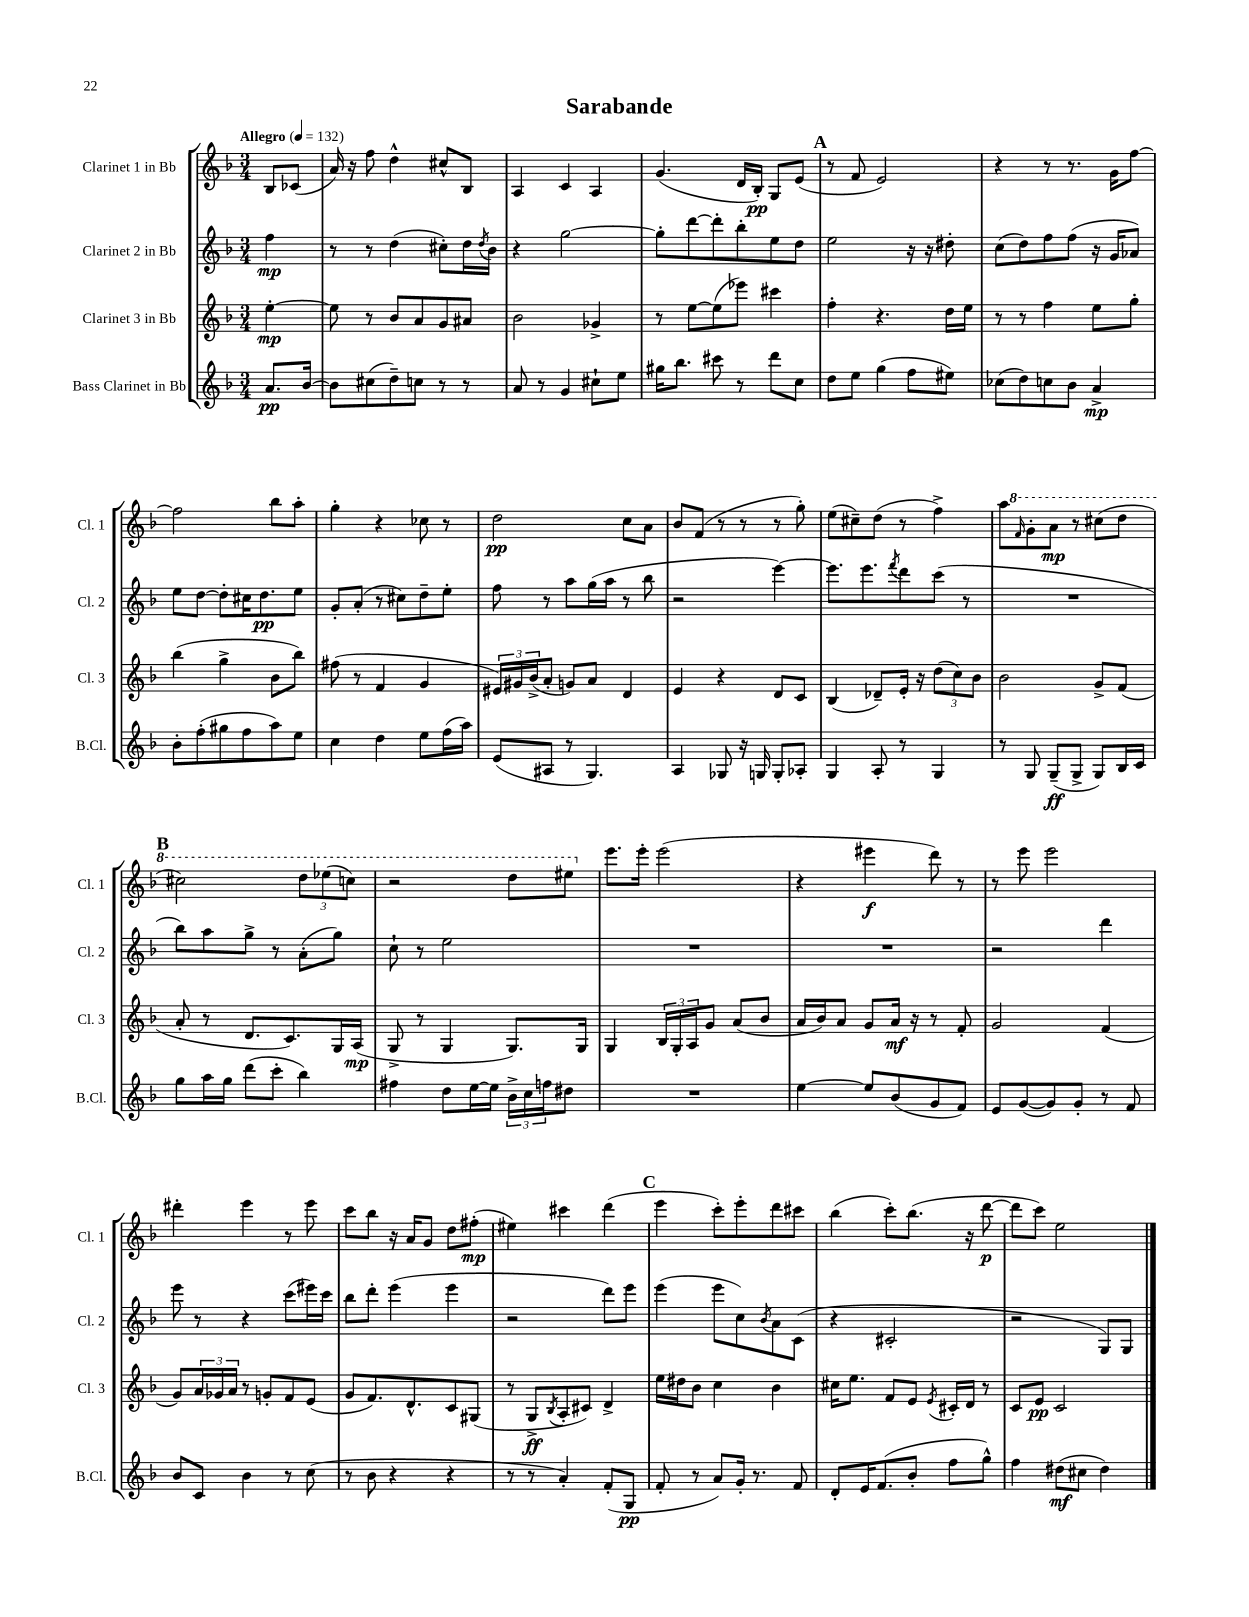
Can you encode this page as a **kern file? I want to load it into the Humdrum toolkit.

**kern	**kern	**kern	**kern
*staff4	*staff3	*staff2	*staff1
*clefG2	*clefG2	*clefG2	*clefG2
*k[b-]	*k[b-]	*k[b-]	*k[b-]
*M3/4	*M3/4	*M3/4	*M3/4
*MM132	*MM132	*MM132	*MM132
8.a/L	[4ee'\	4ff\	8B-/L
.	.	.	(8c-/J
[16b-/Jk	.	.	.
=	=	=	=
8b-\]L	8ee\]	8r	16a/)
.	.	.	16r
(8cc#\	8r	8r	8ff\
8dd~\)	8b-/L	(4dd\	4dd^^\
8cc\J	8a/	.	.
8r	8g/	8cc#'\L)	8cc#^^/L
8r	8a#/J	16dd\L	8B-/J
.	.	8qdd/	.
.	.	16b-\JJ	.
=	=	=	=
8a/	2b-\	4r	4A/
8r	.	.	.
4g/	.	[2gg\	4c/
8cc#`\L	4g-^/	.	4A/
8ee\J	.	.	.
=	=	=	=
16gg#\LK	8r	8gg'\]L	(4.g/
8.bb-\J	.	.	.
.	[8ee\L	[8ddd\	.
8ccc#\	(8ee\]	8ddd'\]	.
8r	8eee-\J)	8bb-'\	16d/LL
.	.	.	16B-'/JJ)
8ddd\L	4ccc#\	8ee\	8G/L
8cc\J	.	8dd\J	(8e/J
=	=	=	=
8dd\L	4ff'\	2ee\	8r
8ee\J	.	.	8f/
(4gg\	4.r	.	2e/)
8ff\L	.	16r	.
.	.	16r	.
8ee#\J)	16dd\LL	8dd#'\	.
.	16ee\JJ	.	.
=	=	=	=
(8cc-\L	8r	(8cc\L	4r
8dd\)	8r	8dd\)	.
8cc\	4ff\	8ff\	8r
8b-\J	.	(8ff\J	8.r
4a^/	8ee\L	16r	.
.	.	16g/LK	16g\LK
.	8gg'\J	8a-/J)	[8ff\J
=	=	=	=
8b-'\L	(4bb-\	8ee\L	2ff\]
(8ff'\	.	[8dd\J	.
8gg#\	4gg^\	8dd'\]L	.
8ff\	.	16cc#\K	.
.	.	8.dd\	.
8aa\)	8b-\L	.	8bb-\L
8ee\J	8bb-\J)	8ee\J	8aa'\J
=	=	=	=
4cc\	(8ff#\	8g'/L	4gg'\
.	8r	(8a'/J	.
4dd\	4f/	8r	4r
.	.	8cc#\L)	.
8ee\L	4g/	8dd~\	8cc-\
(16ff\L	.	8ee'\J	8r
16aa\JJ)	.	.	.
=	=	=	=
(8e/L	24e#/LL)	8ff\	2dd\
.	24g#/	.	.
.	(24b-^/J	.	.
8A#/J	8a'/J	8r	.
8r	8g/L)	8aa\L	.
4.G/)	8a/J	(16gg\L	.
.	.	16aa\JJ	.
.	4d/	8r	8cc\L
.	.	8bb-\	8a\J
=	=	=	=
4A/	4e/	2r	8b-/L
.	.	.	(8f/J
8G-/	4r	.	8r
16r	.	.	8r
16G/	.	.	.
8G'/L	8d/L	[4eee\)	8r
8A-'/J	8c/J	.	8gg'\)
=	=	=	=
4G/	(4B-/	8.eee\]L	(8ee\L
.	.	.	8cc#~\)
.	.	8.eee\	.
8A'/	8d-~/L)	.	(8dd\J
.	.	8qfff/	.
8r	16e'/Jk	8ddd\	8r
.	16r	.	.
4G/	(12dd\L	(8ccc\J	4ff^\)
.	12cc\)	.	.
.	.	8r	.
.	12b-\J	.	.
=	=	=	=
8r	2b-\	2.r	8aa\L
.	.	.	16qqff/
8G/	.	.	8gg'\
(8G~/L	.	.	8aa\J
8G^/J	.	.	8r
8G/L)	8g^/L	.	(8ccc#\L
16B-/L	(8f/J	.	8ddd\J
16c/JJ	.	.	.
=	=	=	=
8gg\L	8a'/	8bb-\L)	2ccc#\)
16aa\L	8r	8aa\	.
16gg\JJ	.	.	.
(8ddd\L	8.d/L	8gg^\J	.
8ccc'\J	.	8r	.
.	8.c/)	.	.
4bb-\)	.	(8a'\L	12ddd\L
.	.	.	(12eee-\
.	16G/L	8gg\J)	.
.	.	.	12ccc\J)
.	(16A/JJ	.	.
=	=	=	=
4ff#\	8G^/	8cc`\	2r
.	8r	8r	.
8dd\L	4G/	2ee\	.
[16ee\L	.	.	.
16ee\]JJ	.	.	.
24b-^\LL	8.G/L)	.	8ddd\L
24cc\	.	.	.
24ff\J	.	.	.
8dd#\J	.	.	8eee#\J
.	16G/Jk	.	.
=	=	=	=
2.r	4G/	2.r	8.eee\L
.	.	.	16eee'\Jk
.	24B-/LL	.	(2eee\
.	24G'/	.	.
.	24A/J	.	.
.	8g/J	.	.
.	(8a/L	.	.
.	8b-/J	.	.
=	=	=	=
[4ee\	16a/LL	2.r	4r
.	16b-/J)	.	.
.	8a/J	.	.
8ee/]L	8g/L	.	4eee#\
(8b-/	16a/Jk	.	.
.	16r	.	.
8g/	8r	.	8ddd\)
8f/J)	8f'/	.	8r
=	=	=	=
8e/L	2g/	2r	8r
([8g/	.	.	8eee\
8g/])	.	.	2eee\
8g'/J	.	.	.
8r	(4f/	4ddd\	.
8f/	.	.	.
=	=	=	=
8b-/L	8g/L)	8eee\	4ddd#'\
8c/J	24a/L	8r	.
.	24g-/	.	.
.	24a/JJ	.	.
4b-\	8r	4r	4eee\
.	8g'/L	.	.
8r	8f/	(8ccc\L	8r
(8cc\	(8e/J	16eee#\L)	8eee\
.	.	16ccc\JJ	.
=	=	=	=
8r	8g/L	8bb-\L	8ccc\L
8b-\	8.f/)	8ddd'\J	8bb-\J
4r	.	(4eee\	16r
.	8.d^^/	.	16a/LK
.	.	.	8g/J
4r	8c/	4eee\	8dd\L
.	(8G#/J	.	(8ff#'\J
=	=	=	=
8r	8r	2r	4ee#\)
8r	8G^/L	.	.
.	8qB-/	.	.
4a'/)	8A'/	.	4ccc#\
.	8c#/J)	.	.
(8f'/L	4d^/	8ddd\L)	(4ddd\
8G/J	.	8eee\J	.
=	=	=	=
8f'/	16ee\LL	(4eee\	4eee\
.	16dd#\J	.	.
8r	8b-\J	.	.
8a/L)	4cc\	8eee\L	8ccc'\L)
16g'/Jk	.	8cc\)	8eee'\
8.r	.	.	.
.	.	8qb-/	.
.	4b-\	8a\	8ddd\
8f/	.	(8c\J	8ccc#\J
=	=	=	=
8d'/L	16cc#\LK	4r	(4bb-\
.	8.ee\J	.	.
16e/K	.	.	.
(8.f/	.	.	.
.	8f/L	2c#'/	8ccc'\L)
8b-'/J	8e/J	.	(8.bb-\J
.	8qe/	.	.
8ff\L	16c#'/LL	.	.
.	16d/JJ	.	16r
8gg^^\J)	8r	.	[8ddd\
=	=	=	=
4ff\	8c/L	2r	8ddd\]L
.	8e/J	.	8ccc\J)
(8dd#\L	2c/	.	2ee\
8cc#\J	.	.	.
4dd#\)	.	8G/L)	.
.	.	8G/J	.
==	==	==	==
*-	*-	*-	*-
